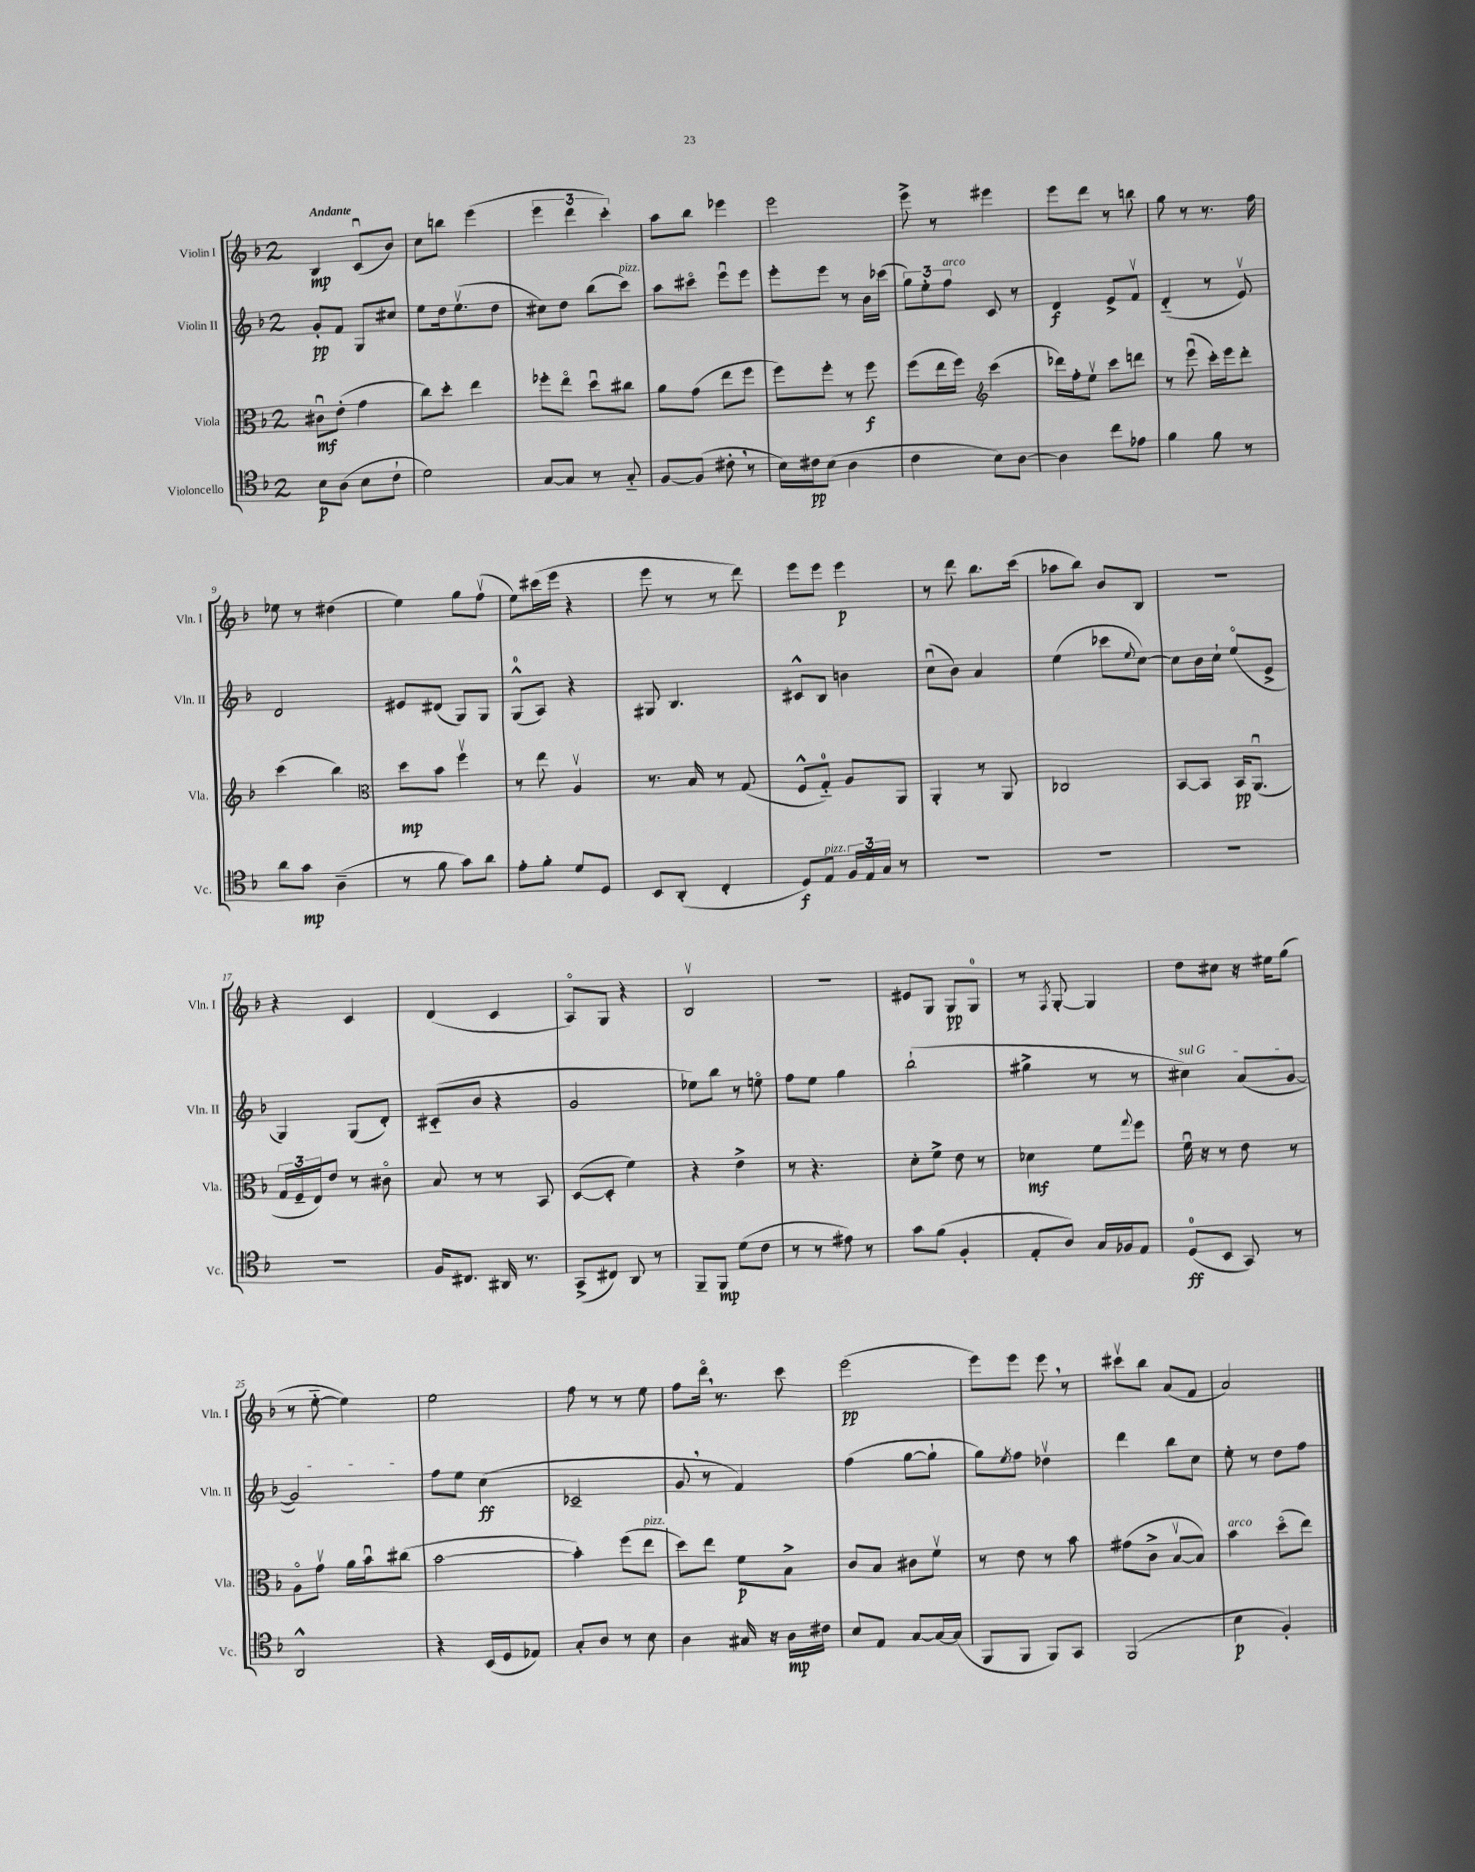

**kern	**kern	**kern	**kern
*staff4	*staff3	*staff2	*staff1
*clefC4	*clefC3	*clefG2	*clefG2
*k[b-]	*k[b-]	*k[b-]	*k[b-]
*M2/4	*M2/4	*M2/4	*M2/4
8B-\L	8c#u\L	8g'/L	4B-/
(8A\J	(8e'\J	8f/J	.
8B-\L	4g\	8G/L	(8cu/L
8c`\J	.	8cc#/J	8b-/J)
=	=	=	=
2d\)	8cc\L)	8ee\L	8cc\L
.	8dd'\J	16dd\k	8bb\J
.	.	(8.eev\	.
.	4ee\	.	(4eee\
.	.	8dd\J	.
=	=	=	=
[8G/L	8ff-'\L	8cc#\L)	6eee\
8G/]J	8eeo\J	8dd\J	.
.	.	.	6ddd\
8r	8ddu\L	(8bb-\L	.
.	.	.	6ccc'\)
8G'~/	8cc#\J	8ccc\J)	.
=	=	=	=
[8F/L	8a\L	8aa\L	8aa\L
(8F/]J	(8g\J	8ccc#o\J	8bb-\J
8c#'\	8ee\L	8eeeu\L	4eee-\
8r	8ff\J	8eee\J	.
=	=	=	=
16B-\LL)	8ff\L)	8eee'\L	2eee\
16c#\J	.	.	.
(8B-\J	8ff'\J	8eee\J	.
4A\	8r	8r	.
.	8ff\	16b-\LL	.
.	.	(16ccc-\JJ	.
=	=	=	=
4c\	(8ff\L	12gg\L)	8eee^\
.	.	12ee'\	.
.	16ee\L	.	8r
.	.	12ff\J	.
.	16ff\JJ)	.	.
*	*clefG2	*	*
8B-\L)	(4ccc\	8c/	4eee#\
[8A\J	.	8r	.
=	=	=	=
4A\]	16ddd-\LL)	4d/	8eee\L
.	16ff'\J	.	.
.	8eev\J	.	8ddd\J
8cc\L	8ccc\L	8e^/L	8r
8e-\J	8ddd\J	8fv/J	8bb\
=	=	=	=
4f\	8r	(4d'~/	8gg\
.	(8eeeu\	.	8r
8f\	16ccc'\LL)	8r	8.r
.	16eee\J	.	.
8r	8ddd'\J	8ev/)	.
.	.	.	16ff\
=	=	=	=
8a\L	(4ccc\	2d/	8ee-\
8g\J	.	.	8r
(4A~\	4bb-\)	.	(4dd#\
=	=	=	=
*	*clefC3	*	*
8r	8dd\L	8e#/L	4ee\)
8f\	8b-\J	(8d#/J	.
8g\L)	4ffv\	8G/L)	8gg\L
8a\J	.	8G/J	(8ffv\J
=	=	=	=
8e'\L	8r	(8G^^/L	8ee\L)
8f'\J	8ee\	8A/J)	(16ccc#\L
.	.	.	16eee\JJ
8d/L	4Av/	4r	4r
8D/J	.	.	.
=	=	=	=
8BB-/L	8.r	8G#/	8eee\
(8AA'/J	.	4.B-/	8r
.	16B-/	.	.
4C'/	8r	.	8r
.	(8G/	.	8ddd\)
=	=	=	=
8D/L)	8F^^/L	8c#^^/L	8eee\L
8E/J	8G'~/J)	8B-/J	8eee\J
24F/LL	8A/L	4b\	4eee\
24E/	.	.	.
24G/JJ	.	.	.
8r	8AA/J	.	.
=	=	=	=
2r	4AA'/	(8ccu\L	8r
.	.	8b-\J)	8ddd\
.	8r	4a/	8.bb-\L
.	8AA/	.	.
.	.	.	(16ccc\Jk
=	=	=	=
2r	2C-/	(4ee\	8aa-\L
.	.	.	8bb-\J)
.	.	8ccc-\L	8b-/L
.	.	8qqee/	.
.	.	[8cc\J)	8B-/J
=	=	=	=
2r	[8BB-/L	8cc\]L	2r
.	8BB-/]J	16b-\L	.
.	.	16cc`\JJ	.
.	16BB-/LK	(8eeo/L	.
.	(8.AAu/J	.	.
.	.	8e^/J	.
=	=	=	=
2r	24G/LL	4G/)	4r
.	24F~/	.	.
.	24E/J)	.	.
.	8e/J	.	.
.	8r	(8G/L	4c/
.	8c#o\	8d'/J)	.
=	=	=	=
16F/LK	8B-/	(8c#'~/L	(4d/
8.C#/J	.	.	.
.	8r	8b-/J	.
16AA#/	8r	4r	4c/
8.r	.	.	.
.	8BB-/	.	.
=	=	=	=
(8GG^/L	([8D/L	2g/	8Ao/L)
8C#/J)	8D'/]J	.	8G/J
8AA/	4f\)	.	4r
8r	.	.	.
=	=	=	=
8FF~/L	4r	8ee-\L)	2B-v/
8FF/J	.	8bb-\J	.
(8d\L	4e^\	8r	.
8c\J	.	8eeo\	.
=	=	=	=
8r	8r	8ff\L	2r
8r	4.r	8ee\J	.
8e#\)	.	4gg\	.
8r	.	.	.
=	=	=	=
8g\L	8d'\L	(2bb-`\	8e#/L
(8f\J	8f^\J	.	8G/J
4F'/	8e\	.	8G/L
.	8r	.	8G/J
=	=	=	=
8E'/L	4d-\	4gg#^\	8r
.	.	.	8qF/
8A/J)	.	.	[8G'/
16G/LL	8f\L	8r	4G/]
16F-/J	.	.	.
.	8qqgg/	.	.
8E/J	8ff\J	8r	.
=	=	=	=
(8D/L	16fu\	4cc#\)	8dd\L
.	16r	.	.
8BB-/J	8r	.	8cc#\J
8GG/)	8e\	(8a/L	16r
.	.	.	16ee#\LK
8r	8r	[8g/J	(8gg\J
=	=	=	=
2AA^^/	8Ao\L	2g/])	8r
.	8gv\J	.	[8ee'~\
.	16a\LL	.	4ee\])
.	16b-u\J	.	.
.	(8cc#\J	.	.
=	=	=	=
4r	[2b-\	8ff\L	2ee\
.	.	8ee\J	.
(16BB-/LL	.	(4cc\	.
16D/J	.	.	.
8E-/J)	.	.	.
=	=	=	=
8G'/L	4b-'\])	2c-~/	8ff\
8A/J	.	.	8r
8r	(8ff\L	.	8r
8B-\	8ee\J	.	8ee\
=	=	=	=
4A\	8dd\L)	8g/	8ff\L
.	8ee\J	8r	16dddo\Jk
.	.	.	8.r
16G#/	8f\L	4f/)	.
16r	.	.	.
16A\LL	8B-^\J	.	8ccc\
16c#\JJ	.	.	.
=	=	=	=
8B-/L	8c/L	(4ff\	(2eee\
8E/J	8B-/J	.	.
[8G/L	8c#\L	[8gg\L	.
16G/_L	8fv\J	8gg`\]J	.
(16G/]JJ	.	.	.
=	=	=	=
8FF/L	8r	8gg\L)	8eee\L)
.	.	8qee/	.
8FF/J	8e\	8ff\J	8eee\J
8FF/L)	8r	4dd-v\	8eee\
8GG/J	8b-\	.	8r
=	=	=	=
(2FF/	(8g#\L	4ddd\	8ccc#v\L
.	8c^\J	.	8bb-\J
.	[8B-v/L	8bb-\L	(8a/L
.	8B-/]J)	8cc\J	8f/J
=	=	=	=
4B-\	4b-\	8ee'\	2a/)
.	.	8r	.
4F'/)	(8ddo\L	8dd\L	.
.	8ee\J)	8ff\J	.
==	==	==	==
*-	*-	*-	*-
